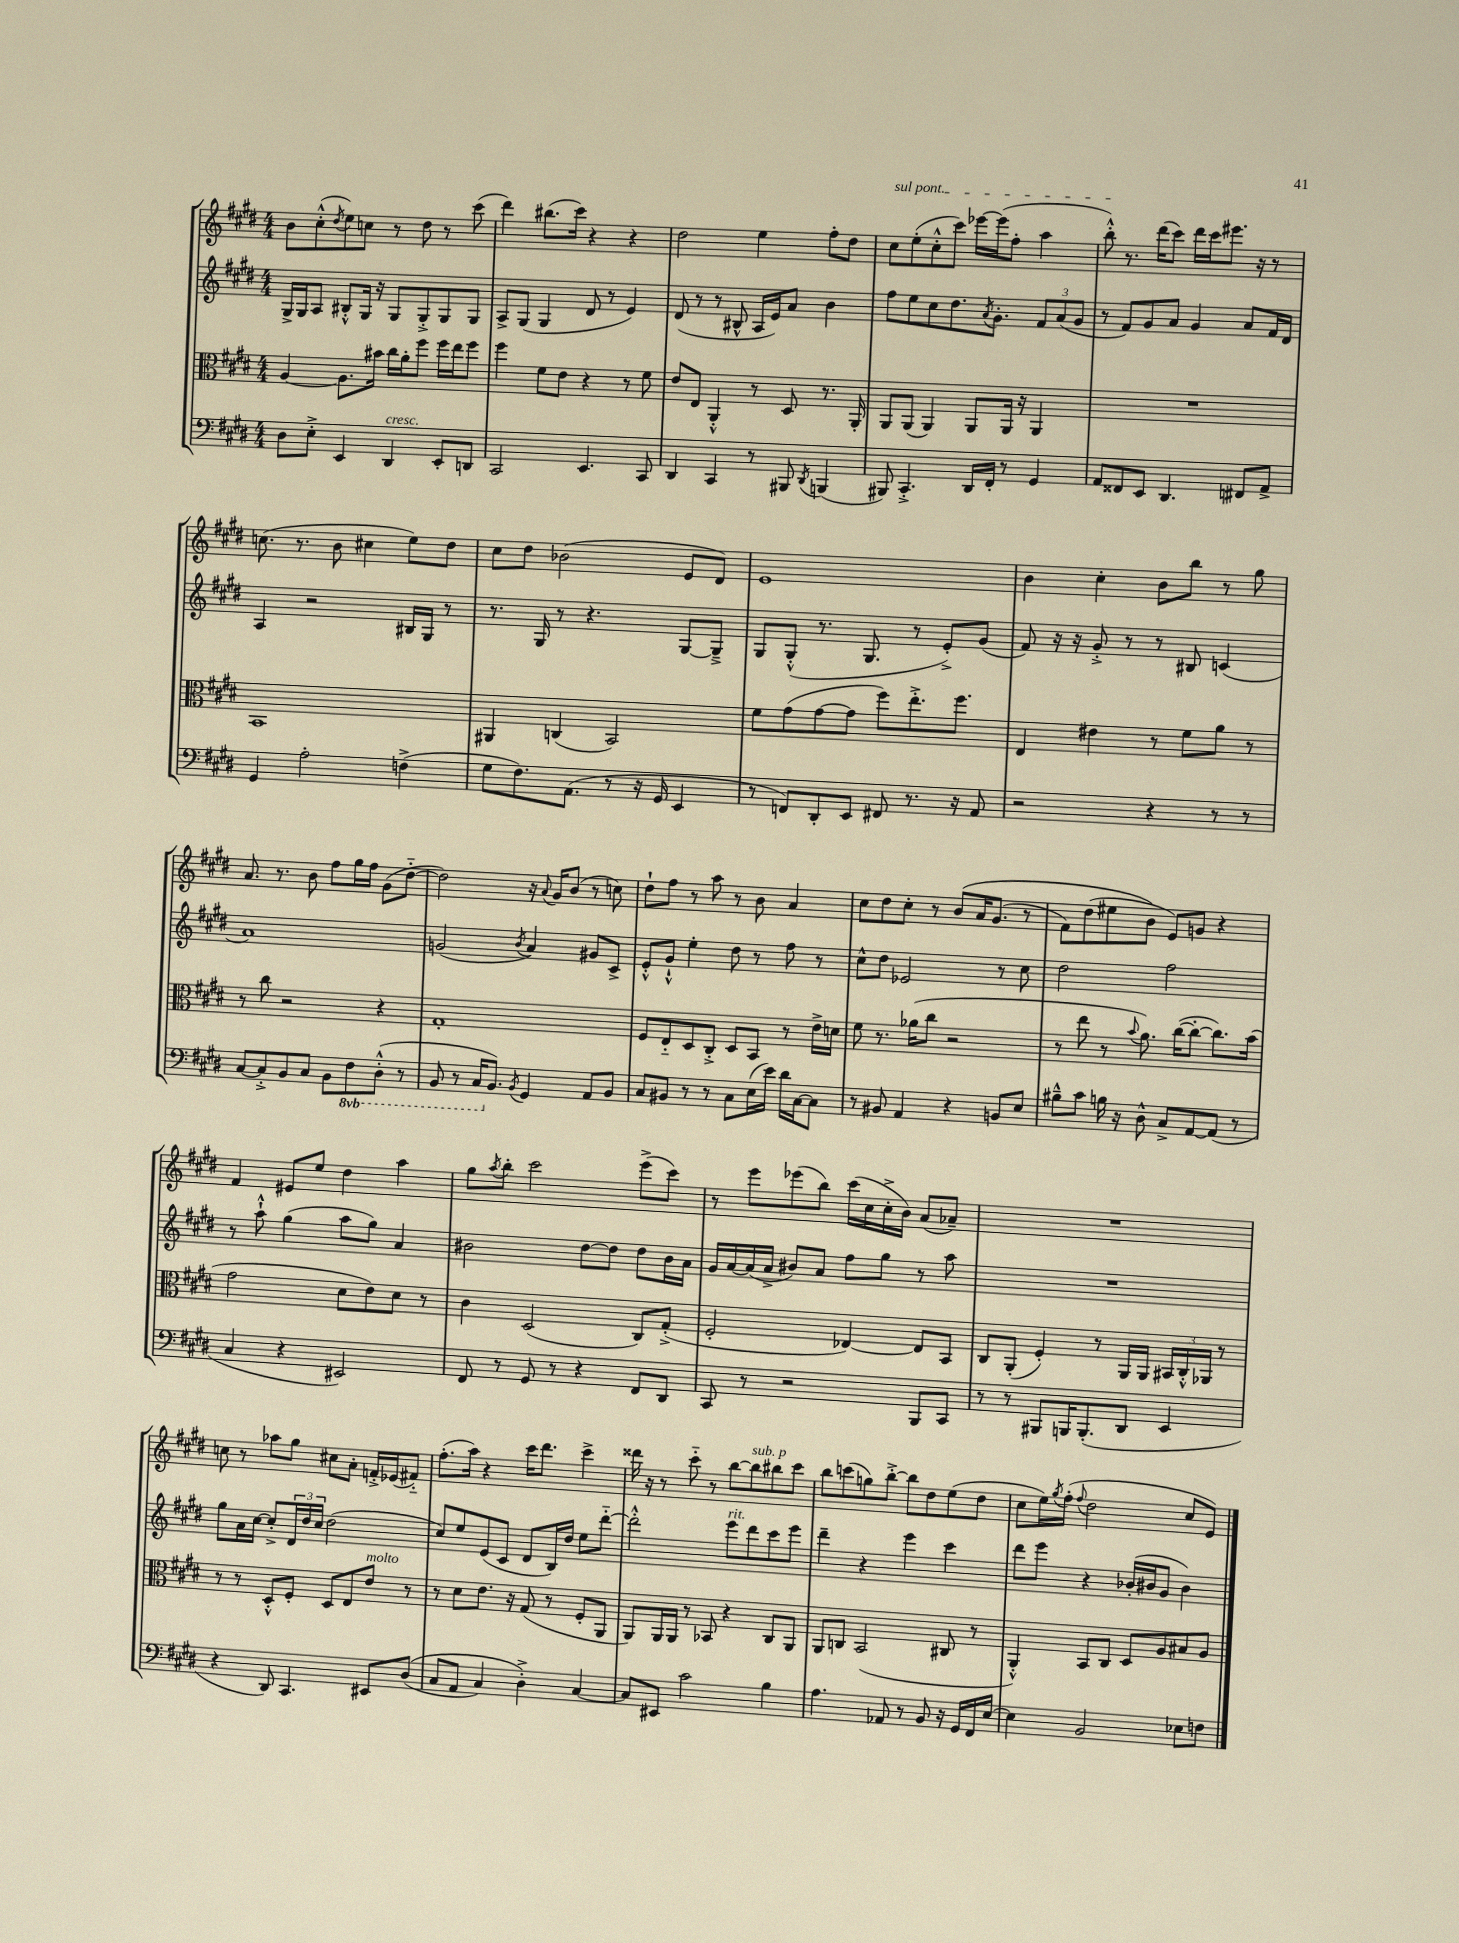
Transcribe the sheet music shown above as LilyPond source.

<<
\new StaffGroup <<
\new Staff = "s0" {
    \clef treble \key e \major \numericTimeSignature \time 4/4
    b'8 cis''8-.-^( \acciaccatura { dis''8 } e''8) c''8 r8 dis''8 r8 cis'''8( |
    dis'''4) bis''8.( cis'''16) r4 r4 |
    dis''2 e''4 fis''8-. dis''8 |
    \once \override TextSpanner.bound-details.left.text = \markup { \italic "sul pont." } cis''8\startTextSpan e''8-.( cis''8-.-^ cis'''8) ees'''16~ ees'''16( fis''8-. a''4 |
    b''8-.-^\stopTextSpan) r8. dis'''16( cis'''8) dis'''16 cis'''16 eis'''8. r16 r8 |
    c''8.( r8. b'8 cis''4 e''8) dis''8 |
    cis''8 dis''8 bes'2( e'8 dis'8) |
    e'1 |
    b'4 cis''4-. b'8 b''8 r8 gis''8 |
    a'8. r8. b'8 fis''8 gis''16 fis''16 gis'8( dis''8~-_ |
    dis''2) r16 \appoggiatura { a'8 } gis'16 b'8( r8 c''8) |
    dis''8-! fis''8 r8 a''8 r8 b'8 a'4 |
    cis''8 dis''8 cis''8-. r8 b'8\( a'16 gis'8.( r8 |
    fis'8) dis''8( eis''8 b'8\) e'8) g'8 r4 |
    fis'4 eis'8 e''8 dis''4 a''4 |
    gis''8 \acciaccatura { a''8 } b''8-. cis'''2 e'''8->( cis'''8) |
    r8 e'''8 ees'''8( b''8) cis'''16( cis''16 cis''16-.-> b'16) a'8( aes'8--) |
    R1 |
    c''8 r8 aes''8 gis''8 cis''8 a'8-. f'16-.-> ees'16( fis'8-_) |
    fis''8.-.( a''16) r4 cis'''16 dis'''8. cis'''4-> |
    disis'''16 r16 r8 cis'''8-_ r8 b''8~ b''8^\markup { \italic "sub. p" } bis''8 cis'''8 |
    b''8 c'''8( g''8) b''8~-.-> b''8 dis''8 e''8( dis''8 |
    cis''8 e''16) \acciaccatura { gis''8 } fis''16-.( \appoggiatura { fis''8 } dis''2 cis''8 e'8) \bar "|." |
}
\new Staff = "s1" {
    \clef treble \key e \major \numericTimeSignature \time 4/4
    gis16-> gis16 a8 bis8-.-^ gis16 r16 gis8 gis8-.-> gis8 gis8 |
    a8-> gis8( gis4 dis'8 r8 e'4) |
    dis'8( r8 r8 bis8-^ a16 e'16) a'8 b'4 |
    fis''8 e''8 cis''8 dis''8. \acciaccatura { a'8 } gis'8.-. \tuplet 3/2 { fis'8 a'8( gis'8 } |
    r8 fis'8) gis'8 a'8 gis'4 a'8 fis'16 dis'16 |
    a4 r2 bis16 gis16 r8 |
    r8. gis16 r8 r4. gis8~ gis8---> |
    gis8 gis8-.-^( r8. gis8. r8 e'8-.->) gis'8( |
    fis'8) r16 r16 gis'8-.-> r8 r8 bis8 c'4( |
    a'1) |
    g'2( \acciaccatura { b'8 } a'4) gis'8 cis'8-> |
    e'8-.-^ gis'8-!-^ e''4-. dis''8 r8 fis''8 r8 |
    cis''8-^ dis''8 ees'2 r8 cis''8 |
    dis''2 fis''2 |
    r8 a''8-!-^ gis''4( a''8 gis''8) a'4 |
    bis'2 dis''8~ dis''8 dis''8 bis'16 a'16 |
    gis'16 a'16~ a'16( a'16-> bis'8) a'8 fis''8 gis''8 r8 a''8 |
    R1 |
    gis''8 a'16 cis''16~ cis''8-.-> \tuplet 3/2 { dis'16 dis''16 cis''16 } dis''2( |
    cis''8) e''8 e'8( cis'8 dis'8 b16) dis''16 e''8 dis'''8~-_ |
    dis'''2-.-^ e'''8^\markup { \italic "rit." } dis'''8 cis'''8 e'''8 |
    dis'''4-- r4 e'''4 cis'''4 |
    dis'''8 e'''8 r4 bes'16-.( bis'16 gis'8 bis'4) \bar "|." |
}
\new Staff = "s2" {
    \clef alto \key e \major \numericTimeSignature \time 4/4
    a4~ a8. bis'16 cis''16 a'16-. fis''8 fis''16 e''16 fis''8 |
    fis''4 fis'8 e'8 r4 r8 fis'8 |
    e'8 e8 a,4-.-^ r8 dis8 r8. a,16-. |
    a,8 a,8( a,4) a,8 a,16 r16 a,4 |
    R1 |
    b,1 |
    ais,4 c4( b,2) |
    fis'8 gis'8( gis'8~ gis'8 fis''8) e''8.-.-> fis''8. |
    e4 eis'4 r8 fis'8 a'8 r8 |
    r8 cis''8 r2 r4 |
    gis1-. |
    fis8 e8-_ dis8 cis8-.-> dis8 b,8 r8 e'16-> d'16 |
    fis'8 r8. aes'16( cis''8 r2 |
    r8 e''8 r8 \appoggiatura { b'8 } a'8.) cis''16~( cis''8~-. cis''8.) b'16( |
    gis'2 dis'8 e'8) dis'8 r8 |
    cis'4 dis2( cis8) gis8-.->( |
    fis2-. ees4~) ees8 b,8 |
    cis8 a,8-.( fis4-.) r8 a,16 a,16 \tuplet 3/2 { bis,16 cis16-.-^ aes,16 } r8 |
    r8 r8 dis8-.-^ fis8-. dis8 e8 e'8^\markup { \italic "molto" } r8 |
    r8 dis'8 e'8. r16 gis8( r8 fis8-. a,8 |
    a,8) a,16 a,16 r8 bes,8 r4 cis8 a,8 |
    a,8 c8 b,2( cis8 r8 |
    a,4-.-^) b,8 cis8 dis8 a8 bis8 a8 \bar "|." |
}
\new Staff = "s3" {
    \clef bass \key e \major \numericTimeSignature \time 4/4 \set Staff.ottavationMarkups = #ottavation-simple-ordinals
    dis8 e8-.-> e,4 dis,4^\markup { \italic "cresc." } e,8-. d,8 |
    cis,2 e,4. cis,8 |
    dis,4 cis,4 r8 bis,,8 \acciaccatura { dis,8 } b,,4( |
    bis,,8) cis,4.-.-> dis,16 fis,16-. r8 gis,4 |
    a,8 fisis,8 e,8 dis,4. fis,8 a,8-> |
    gis,4 a2-. f4->( |
    gis8 fis8.) a,8.( r8 r16 gis,16 e,4 |
    r8 f,8) dis,8-. e,8 fis,8 r8. r16 a,8 |
    r2 r4 r8 r8 |
    cis8~ cis8-.-> b,8 cis8 b,8 \ottava #-1 fis,8 dis,8-.-^( r8 |
    b,,8 r8 cis,16 \ottava #0 b,8.) \acciaccatura { b,8 } gis,4 a,8 b,8 |
    cis8 bis,8 r8 r8 cis8 e16( e'16) dis'16 cis16~ cis8 |
    r8 bis,8 a,4 r4 b,8 e8 |
    bis8---^ cis'8 b16 r16 dis8-^ cis8-> a,8~ a,8( r8 |
    cis4 r4 eis,2) |
    fis,8 r8 gis,8 r8 r4 fis,8 dis,8 |
    cis,8 r8 r2 b,,8 cis,8 |
    r8 r8 bis,,8 b,,16 b,,8.-.( dis,8 e,4 |
    r4 dis,8) cis,4. eis,8 dis8(\( |
    cis8 a,8 cis4) dis4-.->\) cis4~ |
    cis8 eis,8 cis'2 b4 |
    a4. aes,8 r8 b,8 r16 gis,16 fis,16 e16~ |
    e4 b,2 ees8 f8 \bar "|." |
}
>>
>>
\layout { \context { \Score \remove "Bar_number_engraver" } }
